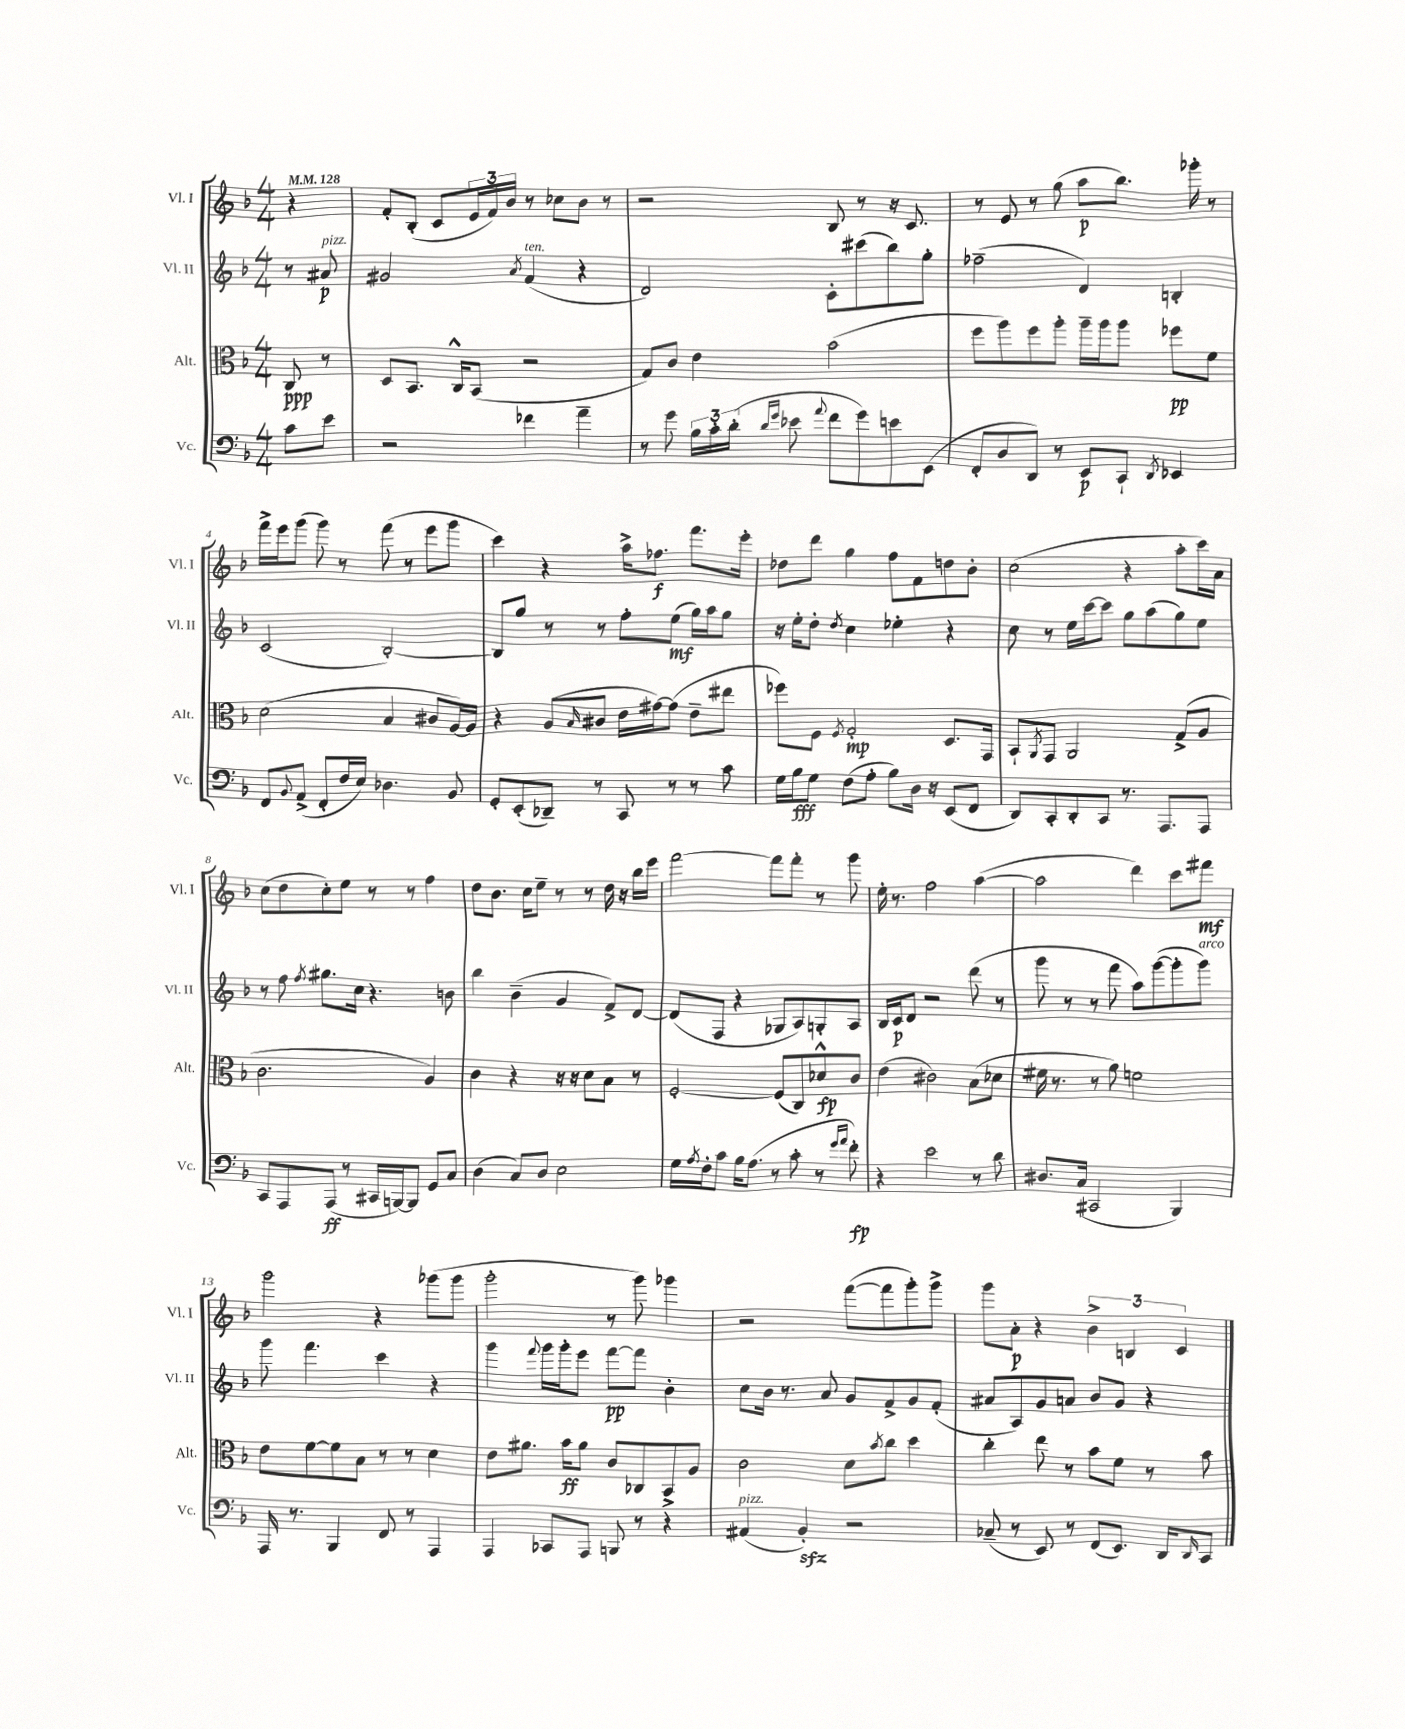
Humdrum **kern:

**kern	**dynam	**kern	**dynam	**kern	**dynam	**kern	**dynam
*part4	*part4	*part3	*part3	*part2	*part2	*part1	*part1
*staff4	*staff4	*staff3	*staff3	*staff2	*staff2	*staff1	*staff1
*I"Vc.	*	*I"Alt.	*	*I"Vl. II	*	*I"Vl. I	*
*I'Vc.	*	*I'Alt.	*	*I'Vl. II	*	*I'Vl. I	*
*clefF4	*	*clefC3	*	*clefG2	*	*clefG2	*
*k[b-]	*	*k[b-]	*	*k[b-]	*	*k[b-]	*
*M4/4	*	*M4/4	*	*M4/4	*	*M4/4	*
*MM128	*	*MM128	*	*MM128	*	*MM128	*
=	=	=	=	=	=	=	=
8c\L	.	8C/	ppp	8r	.	4r	.
!	!	!	!	!LO:TX:a:i:t=pizz.	!	!	!
8e\J	.	8r	.	8a#X/	p	.	.
=1	=1	=1	=1	=1	=1	=1	=1
2r	.	8D/L	.	2g#X/	.	8f'/L	.
.	.	8.BB-/J	.	.	.	(8B-'/J	.
.	.	.	.	.	.	8c/L	.
.	.	16C^^/KL	.	.	.	.	.
.	.	(8BB-/J	.	.	.	24e/L	.
.	.	.	.	.	.	24f/)	.
.	.	.	.	.	.	24b-/JJ	.
.	.	.	.	8qa/	.	.	.
!	!	!	!	!LO:TX:a:i:t=ten.	!	!	!
4f-X\	.	2r	.	(4f/	.	8r	.
.	.	.	.	.	.	8cc-X\L	.
4a~\	.	.	.	4r	.	8b-\J	.
.	.	.	.	.	.	8r	.
=2	=2	=2	=2	=2	=2	=2	=2
8r	.	8G/L)	.	2d/)	.	2r	.
8g\	.	8c/J	.	.	.	.	.
24B-\LL	.	4e\	.	.	.	.	.
24c'\	.	.	.	.	.	.	.
(24d'\JJ	.	.	.	.	.	.	.
16qqd/LL	.	.	.	.	.	.	.
16qqg/JJ	.	.	.	.	.	.	.
8e-X\	.	.	.	.	.	.	.
8qqa/	.	.	.	.	.	.	.
8f\L	.	(2b-\	.	8c'\L	.	8B-/	.
8g\)	.	.	.	(8ccc#X\	.	8r	.
8en\	.	.	.	8bb-\)	.	16r	.
.	.	.	.	.	.	8.c/	.
(8EE\J	.	.	.	8gg'\J	.	.	.
=3	=3	=3	=3	=3	=3	=3	=3
8FF'/L	.	8ff\L	.	(2ff-X~\	.	8r	.
8D/	.	8aa\)	.	.	.	8e/	.
8DD/J)	.	8ff\	.	.	.	8r	.
8r	.	8aa'\J	.	.	.	(8gg\	.
8EE/L	p	16aa~\LL	.	4d/)	.	8aa\L	p
.	.	16aa\J	.	.	.	.	.
8CC`/J	.	8aa\J	.	.	.	8.bb-\J)	.
8qDD/	.	.	.	.	.	.	.
4EE-X/	.	8ff-X\L	pp	4Bn'/	.	.	.
.	.	.	.	.	.	16ggg-X'\	.
.	.	8f\J	.	.	.	8r	.
!!LO:LB:g=z
=4	=4	=4	=4	=4	=4	=4	=4
8FF/L	.	(2d\	.	(2c/	.	16fff^\LL	.
.	.	.	.	.	.	16eee\J	.
8qqBB-/	.	.	.	.	.	.	.
(8AA^/J	.	.	.	.	.	(8ggg\J	.
8FF'/L	.	.	.	.	.	8ggg\)	.
16F/L	.	.	.	.	.	8r	.
16E/JJ)	.	.	.	.	.	.	.
4.D-X\	.	4B-/	.	[2B-'/)	.	(8fff\	.
.	.	.	.	.	.	8r	.
.	.	8c#X/L	.	.	.	8eee\L	.
8BB-/	.	[16A/L)	.	.	.	8ggg\J	.
.	.	16A/JJ]	.	.	.	.	.
=5	=5	=5	=5	=5	=5	=5	=5
8GG'/L	.	4r	.	8B-/L]	.	4ccc\)	.
(8EE'/	.	.	.	8gg/J	.	.	.
8DD-X~/J)	.	(8A/L	.	8r	.	4r	.
.	.	16qqB-/	.	.	.	.	.
8r	.	8c#X/J	.	8r	.	.	.
8CC/	.	16e\LL	.	8ff'\L	.	16aa^\KL	.
.	.	[16g#X\J)	.	.	.	8.ff-X\J	f
8r	.	(8g#\J]	.	(8ee\J	mf	.	.
8r	.	8e~\L	.	16gg\LL)	.	8.fff\L	.
.	.	.	.	16aa\J	.	.	.
8c\	.	8ee#X\J	.	8gg\J	.	.	.
.	.	.	.	.	.	16eee'\Jk	.
=6	=6	=6	=6	=6	=6	=6	=6
16G\LL	.	8ff-X\L)	.	16r	.	8dd-X\L	.
16B-\J	fff	.	.	16ee'\KL	.	.	.
8G\J	.	8F\J	.	8dd'\J	.	8ddd\J	.
.	.	8qF/	.	8qdd/	.	.	.
(8F\L	.	2G'/	mp	4cc\	.	4gg\	.
8A'\J	.	.	.	.	.	.	.
8B-\L)	.	.	.	4ee-X'\	.	8ff\L	.
16D\Jk	.	.	.	.	.	8f\	.
16r	.	.	.	.	.	.	.
(8EE/L	.	8.D/L	.	4r	.	8ddn\	.
8FF/J	.	.	.	.	.	8b-'\J	.
.	.	16GG/Jk	.	.	.	.	.
=7	=7	=7	=7	=7	=7	=7	=7
8DD/L)	.	8BB-`/L	.	8cc\	.	(2cc\	.
.	.	8qAA/	.	.	.	.	.
8CC'/	.	8GG/J	.	8r	.	.	.
8DD'/	.	2AA/	.	16ee\LL	.	.	.
.	.	.	.	[16ccc\J	.	.	.
8CC/J	.	.	.	8ccc\J]	.	.	.
8.r	.	.	.	8gg\L	.	4r	.
.	.	.	.	(8aa\	.	.	.
8.AAA/L	.	.	.	.	.	.	.
.	.	(8G^/L	.	8gg\)	.	8aa'\L	.
8AAA/J	.	8A/J	.	8ee\J	.	16ccc\L)	.
.	.	.	.	.	.	16a\JJ	.
!!LO:LB:g=z
=8	=8	=8	=8	=8	=8	=8	=8
8CC/L	.	2.c\	.	8r	.	(8cc\L	.
8AAA/	.	.	.	8ff\	.	8dd\	.
.	.	.	.	8qff/	.	.	.
(8AAA/J	ff	.	.	8.gg#X\L	.	8cc'\)	.
8r	.	.	.	.	.	8ee\J	.
.	.	.	.	16cc\Jk	.	.	.
16CC#X/LL	.	.	.	4.r	.	8r	.
[16BBBn/J)	.	.	.	.	.	.	.
8BBB/J]	.	.	.	.	.	8r	.
8GG/L	.	4A/)	.	.	.	4ff\	.
8C/J	.	.	.	8bn\	.	.	.
=9	=9	=9	=9	=9	=9	=9	=9
(4D\	.	4c\	.	4bb-\	.	8dd\L	.
.	.	.	.	.	.	8.b-\J	.
8C/L)	.	4r	.	(4b-~\	.	.	.
.	.	.	.	.	.	16cc\KL	.
8D/J	.	.	.	.	.	8ee~\J	.
2E\	.	16r	.	4g/	.	8r	.
.	.	16r	.	.	.	.	.
.	.	8d\L	.	.	.	8r	.
.	.	8B-\J	.	8f^/L)	.	16dd\	.
.	.	.	.	.	.	16r	.
.	.	8r	.	[8d/J	.	16bb-\LL	.
.	.	.	.	.	.	16eee\JJ	.
=10	=10	=10	=10	=10	=10	=10	=10
16G\LL	.	[2F'/	.	(8d/L]	.	[2fff\	.
8qA/	.	.	.	.	.	.	.
16F'\J	.	.	.	.	.	.	.
8c\J	.	.	.	8F/J	.	.	.
16B-\KL	.	.	.	4r	.	.	.
(8.A\J	.	.	.	.	.	.	.
8r	.	(8F/L]	.	8G-X/L	.	8fff\L]	.
8c'\	.	8C/)	.	8A/)	.	8fff'\J	.
8r	.	8d-X^^/	fp	8Gn'/	.	8r	.
16qqg/LL	.	.	.	.	.	.	.
16qqa/JJ	.	.	.	.	.	.	.
8f'\)	fp	8c/J	.	8A/J	.	8ggg\	.
=11	=11	=11	=11	=11	=11	=11	=11
4r	.	(4e\	.	16B-/LL	.	16ee'\	.
.	.	.	.	16c/J	p	8.r	.
.	.	.	.	8d/J	.	.	.
2e\	.	2c#X\)	.	2r	.	2ff\	.
8r	.	(8B-\L	.	(8ddd\	.	([4aa\	.
8d\	.	8d-X\J	.	8r	.	.	.
=12	=12	=12	=12	=12	=12	=12	=12
8.D#X/L	.	16f#X\	.	8ggg\	.	2aa\]	.
.	.	8.r	.	.	.	.	.
.	.	.	.	8r	.	.	.
(16C/Jk	.	.	.	.	.	.	.
2CC#X/	.	8r	.	8r	.	.	.
.	.	8a\)	.	8fff\	.	.	.
.	.	2fn\	.	8aa\L)	.	4ddd\)	.
.	.	.	.	([8ggg\	.	.	.
4BBB-/)	.	.	.	8ggg'\]	.	8ccc\L	.
!	!	!	!	!LO:TX:a:i:t=arco	!	!	!
.	.	.	.	8ggg\J)	.	8fff#X\J	mf
!!LO:LB:g=z
=13	=13	=13	=13	=13	=13	=13	=13
16AAA/	.	8e\L	.	8ggg\	.	2ggg\	.
8.r	.	.	.	.	.	.	.
.	.	[8f\	.	4.fff\	.	.	.
4BBB-/	.	8f\]	.	.	.	.	.
.	.	8B-\J	.	.	.	.	.
8FF/	.	8r	.	4ccc\	.	4r	.
8r	.	8r	.	.	.	.	.
4AAA/	.	4d\	.	4r	.	(8ggg-X\L	.
.	.	.	.	.	.	8ggg-\J	.
=14	=14	=14	=14	=14	=14	=14	=14
4AAA/	.	8e\L	.	4ggg\	.	2ggg'\	.
.	.	8.a#X\J	.	.	.	.	.
.	.	.	.	8qqfff/	.	.	.
8CC-X/L	.	.	.	16ggg\LL	.	.	.
.	.	16b-\KL	ff	16ggg'\J	.	.	.
8AAA/J	.	8a#\J	.	8eee\J	.	.	.
8BBBn/	.	8c/L	.	[8fff\L	pp	8r	.
8r	.	8C-X/	.	8fff\J]	.	8ggg\)	.
4r	.	8BB-^/	.	4b-'\	.	4ggg-X\	.
.	.	8A/J	.	.	.	.	.
=15	=15	=15	=15	=15	=15	=15	=15
!LO:TX:a:i:t=pizz.	!	!	!	!	!	!	!
(4AA#X/	.	2c\	.	8cc\L	.	2r	.
.	.	.	.	16b-\Jk	.	.	.
.	.	.	.	8.r	.	.	.
4BB-zz'/)	.	.	.	.	.	.	.
.	.	.	.	8a/	.	.	.
2r	.	8d\L	.	8g/L	.	([8fff\L	.
.	.	8qb-/	.	.	.	.	.
.	.	8cc\J	.	8f^/	.	8fff\]	.
.	.	4dd\	.	8g/	.	8ggg'\)	.
.	.	.	.	(8f'/J	.	8ggg^\J	.
=16	=16	=16	=16	=16	=16	=16	=16
(8C-X~/	.	4cc'\	.	8a#X/L	.	8ggg\L	.
8r	.	.	.	8A/)	.	8a'\J	p
8EE/)	.	8ee\	.	8g/	.	4r	.
8r	.	8r	.	8an/J	.	.	.
(8FF/L	.	8b-\L	.	8b-/L	.	6b-^\	.
8.EE/J)	.	8f\J	.	8g/J	.	.	.
.	.	.	.	.	.	6Bn/	.
.	.	8r	.	4r	.	.	.
16DD/KL	.	.	.	.	.	.	.
.	.	.	.	.	.	6c/	.
16qqDD/	.	.	.	.	.	.	.
8CC/J	.	8b-\	.	.	.	.	.
==	==	==	==	==	==	==	==
*-	*-	*-	*-	*-	*-	*-	*-
